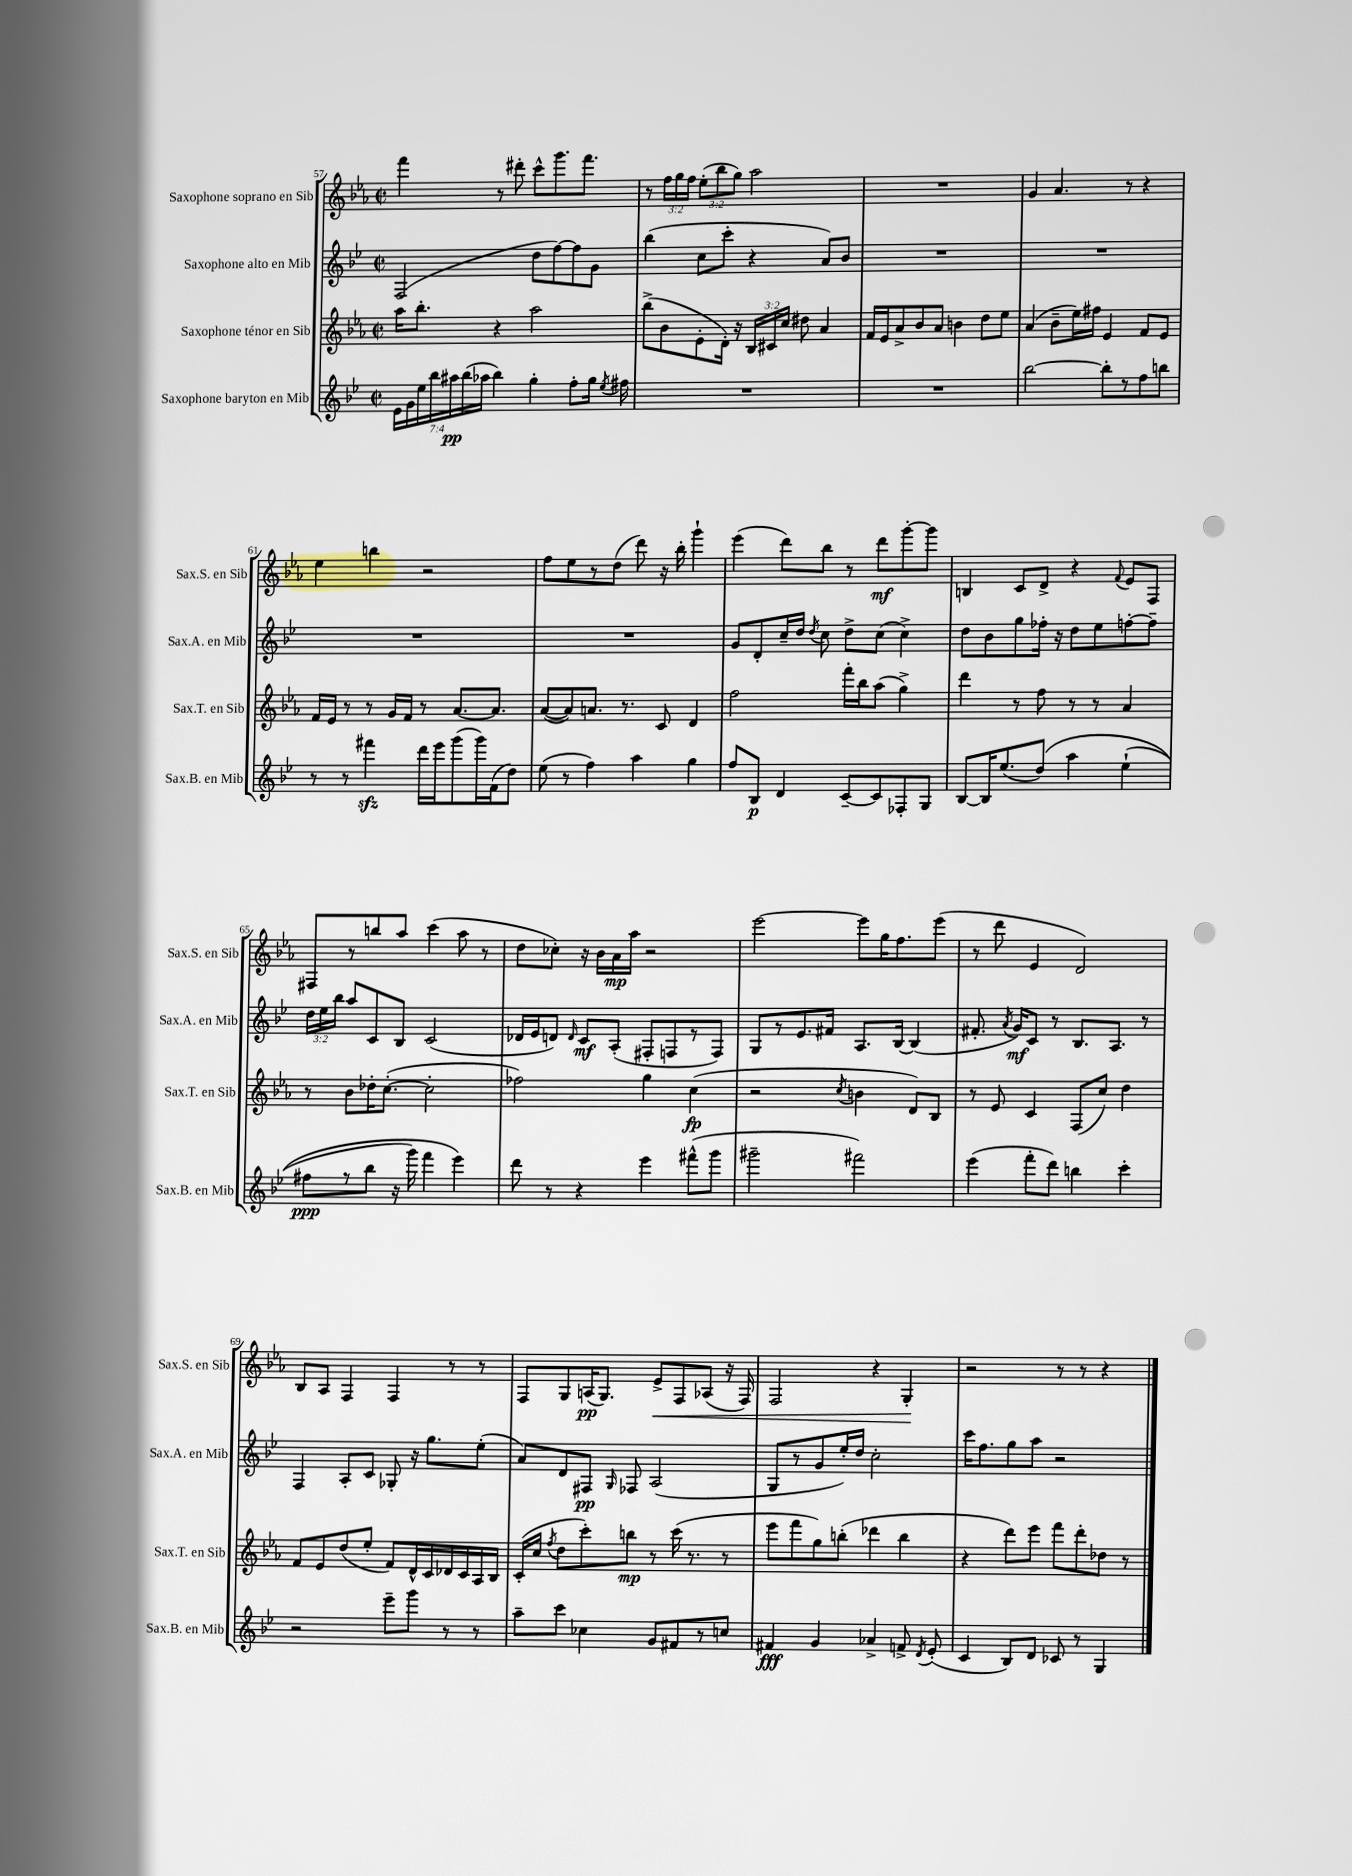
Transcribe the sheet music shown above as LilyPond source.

<<
\new StaffGroup <<
\new Staff = "s0" \with { instrumentName = "Saxophone soprano en Sib" shortInstrumentName = "Sax.S. en Sib" } {
    \clef treble \key ees \major \defaultTimeSignature \time 2/2 \override Staff.TupletNumber.text = #tuplet-number::calc-fraction-text
    \autoBeamOff f'''4 r8 dis'''8-. c'''8[-^ g'''8. f'''8.] |
    r8 \tuplet 3/2 { f''16[ g''16 f''16] } \tuplet 3/2 { ees''8[-.( bes''8 g''8]) } aes''2 |
    R1 |
    g'4 aes'4. r8 r4 |
    ees''4 b''4 r2 |
    f''8[ ees''8 r8 d''8]( d'''8) r16 bes''16-. g'''4-! |
    ees'''4( d'''8[) bes''8] r8 d'''8[\mf g'''8~-. g'''8] |
    b4 c'8[ d'8]-> r4 \appoggiatura { f'8 } ees'8[ f8] |
    fis8[ r8 b''8 aes''8] c'''4( aes''8 r8 |
    d''8[ ces''8]-.) r16 bes'16[ aes'16\mp aes''16] r2 |
    ees'''2~ ees'''8[ g''16 f''8. ees'''8]( |
    r8 d'''8 ees'4 d'2) |
    bes8[ aes8] f4 f4 r8 r8 |
    f8[ g8 a16\pp( g8.]) ees'8[->\< f8 aes8]( r16 f16) |
    f2 r4 g4-.\! |
    r2 r8 r8 r4 \bar "|." |
}
\new Staff = "s1" \with { instrumentName = "Saxophone alto en Mib" shortInstrumentName = "Sax.A. en Mib" } {
    \clef treble \key bes \major \defaultTimeSignature \time 2/2 \override Staff.TupletNumber.text = #tuplet-number::calc-fraction-text
    \autoBeamOff f2( d''8[ f''8~) f''8 g'8] |
    bes''4( c''8[ c'''8]-. r4 a'8[) bes'8] |
    R1 |
    R1 |
    R1 |
    R1 |
    g'8[ d'8-. c''16-- d''16] \acciaccatura { d''8 } c''8 d''8[-> c''8]( c''4->) |
    d''8[ bes'8 g''8 fes''16]-. r16 d''8[ ees''8 f''8~-. f''8]-- |
    \tuplet 3/2 { d''16[ ees''16 bes''16] } a''8[ c'8 bes8] c'2( |
    des'16[ ees'16 d'8]) \grace { d'16 } c'8[\mf a8]-.( fis8[-. f8 r8 f8]) |
    g8[ r8 ees'8. fis'16] a8.[ bes16]~ bes4( |
    fis'8.-. \acciaccatura { a'8 } g'16[\mf) c'8] r8 bes8.[ a8.] r8 |
    f4 a8[-. c'8] ges8-. r16 g''8.[ ees''8]-.( |
    a'8[) d'8 fis8]\pp \grace { g16 } fes8 a2( |
    g8[ r8 g'8 ees''16-.) d''16] c''2-. |
    c'''16[ f''8. g''8 a''8] r2 \bar "|." |
}
\new Staff = "s2" \with { instrumentName = "Saxophone ténor en Sib" shortInstrumentName = "Sax.T. en Sib" } {
    \clef treble \key ees \major \defaultTimeSignature \time 2/2 \override Staff.TupletNumber.text = #tuplet-number::calc-fraction-text
    \autoBeamOff aes''16[ bes''8.]-. r4 aes''2 |
    bes''8[->( bes'8 ees'8-. d'16]-.) r16 \tuplet 3/2 { bes16[ cis'16 c''16] } dis''8 aes'4 |
    f'16[ ees'16 aes'8-> bes'8 aes'8] b'4 d''8[ ees''8] |
    aes'4( bes'8[-- ees''16) fis''16] ees'4 f'8[ ees'8] |
    f'16[ ees'16] r8 r8 g'16[ f'16] r8 aes'8.[~ aes'8.] |
    aes'8[~( aes'8) a'8.] r8. c'8 d'4 |
    f''2 f'''16[-. bes''16 aes''8]( g''4->) |
    d'''4 r8 f''8 r8 r8 aes'4 |
    r8 bes'8[ des''16-. c''8.]~-.( c''2-. |
    fes''2) g''4 c''4\fp( |
    r2 \acciaccatura { c''8 } b'4 d'8[) bes8] |
    r8 ees'8 c'4 f8[( c''8]) d''4 |
    f'8[ ees'8 d''8( ees''8]-. f'8[) d'16-^ c'16 des'16 c'16 aes16 bes16] |
    c'16[-.( c''16] \acciaccatura { f''8 } d''8[ c'''8-.) b''8]\mp r8 c'''16( r8. r8 |
    ees'''8[ f'''8 g''8) b''8]-.( des'''4 b''4 |
    r4 d'''8[) ees'''8] f'''8[ d'''8-. des''8] r8 \bar "|." |
}
\new Staff = "s3" \with { instrumentName = "Saxophone baryton en Mib" shortInstrumentName = "Sax.B. en Mib" } {
    \clef treble \key bes \major \defaultTimeSignature \time 2/2 \override Staff.TupletNumber.text = #tuplet-number::calc-fraction-text
    \autoBeamOff \tuplet 7/4 { ees'16[ g'16 ees''16 bes''16 ais''16\pp bes''16( aes''16] } bes''4) g''4-. f''8[-. g''16] \acciaccatura { ees''8 } fis''16 |
    R1 |
    R1 |
    bes''2~ bes''8[-. r8 f''8 b''8] |
    r8 r8 fis'''4\sfz d'''16[ ees'''16 g'''8( g'''16) f'16( d''8]) |
    ees''8( r8 f''4) a''4 g''4 |
    f''8[ bes8]\p d'4 c'8[~-- c'8 fes8-. g8] |
    bes8[~ bes16 ees''8.( d''8])\( a''4 ees''4-!( |
    fis''8[\ppp r8 bes''8] r16 g'''16) f'''4 ees'''4\) |
    d'''8 r8 r4 ees'''4 fis'''8[-^( g'''8] |
    gis'''2-- fis'''2) |
    ees'''4( f'''8[-. d'''8]) b''4 c'''4-. |
    r2 ees'''8[-- g'''8] r8 r8 |
    a''8[-- c'''8] ces''4 g'8[ fis'8 r8 c''8] |
    fis'4\fff g'4 aes'4-> f'8-> \acciaccatura { d'8 } ees'8-.( |
    c'4 bes8[) d'8] ces'8 r8 g4 \bar "|." |
}
>>
>>
\layout { \context { \Score currentBarNumber = #57 } }
